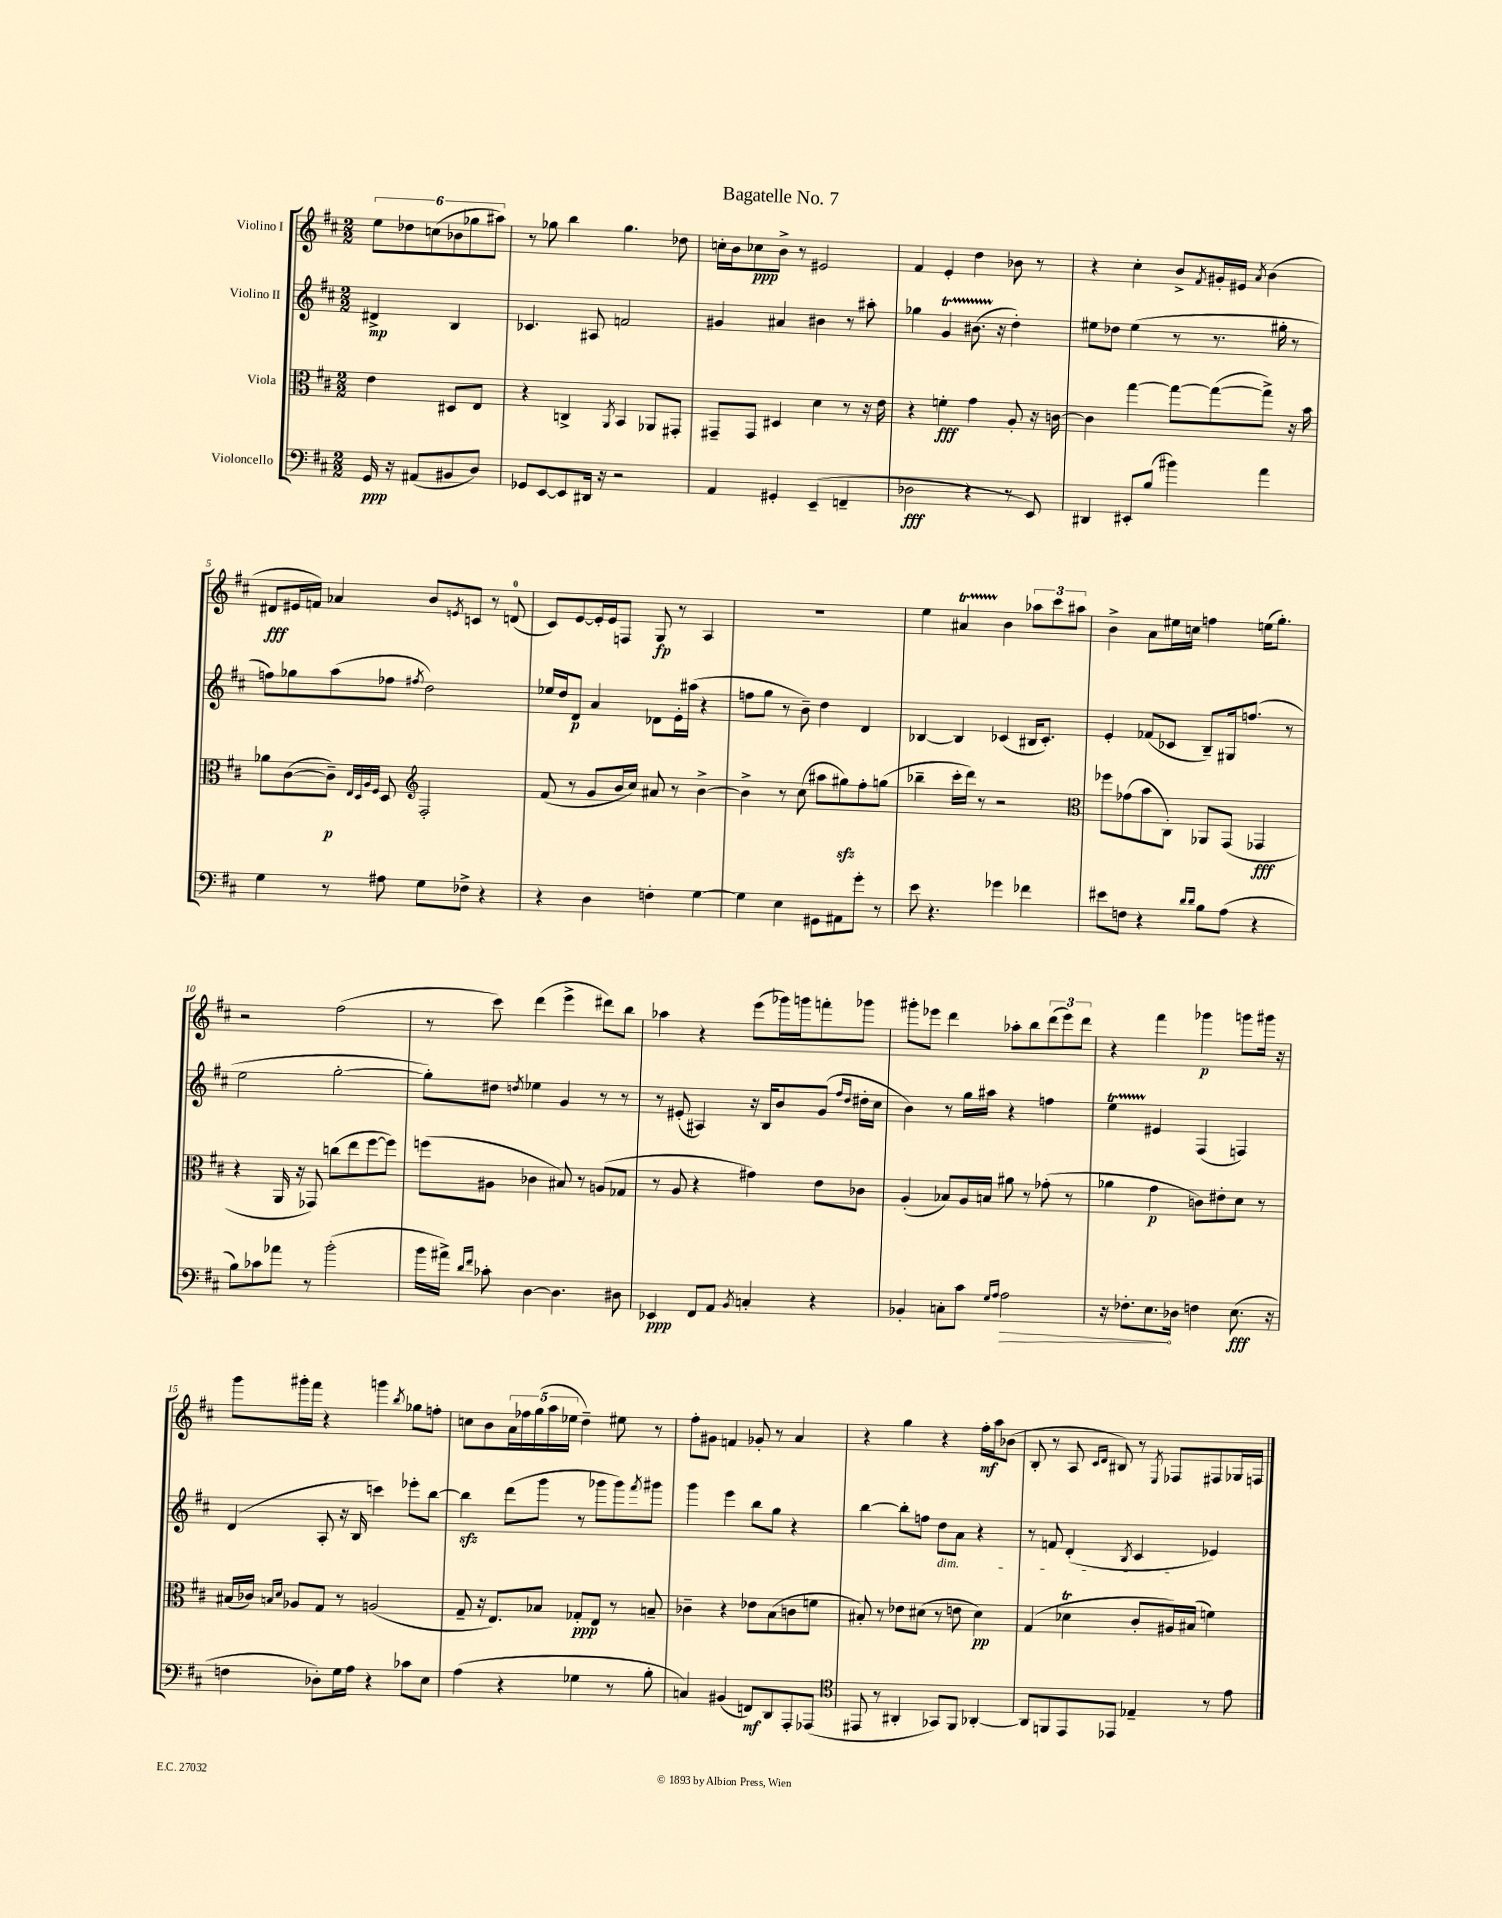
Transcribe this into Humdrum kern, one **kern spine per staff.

**kern	**kern	**kern	**kern
*staff4	*staff3	*staff2	*staff1
*clefF4	*clefC3	*clefG2	*clefG2
*k[f#c#]	*k[f#c#]	*k[f#c#]	*k[f#c#]
*M2/2	*M2/2	*M2/2	*M2/2
16GG	4e	4d#^	12ee
16r	.	.	.
.	.	.	12dd-
(8AA#	.	.	.
.	.	.	(12cc
8BB#	8D#	4B	12b-
.	.	.	12gg-
8D)	8E	.	.
.	.	.	12aa#)
=	=	=	=
8GG-	4r	4.c-	8r
[8EE	.	.	8gg-
8EE]	4C^	.	4bb
16DD#	.	8A#	.
16r	.	.	.
.	8qAA	.	.
2r	4BB	2f	4.gg-
.	8AA-	.	.
.	8GG#'	.	8dd-
=	=	=	=
4AA	8GG#~	4g#	16cc'
.	.	.	16b
.	8GG#	.	8cc-
4GG#'	4D#	4a#	8b^
.	.	.	8r
(4EE~	4d	4b#	2e#
4FF~	8r	8r	.
.	16r	8aa#'	.
.	16e	.	.
=	=	=	=
2D-	4r	4gg-	4f#
.	4f'	4g	4e'
4r	4g	(8.b#	4dd
.	.	16r	.
8r	8A'	4dd')	8b-
8EE)	16r	.	8r
.	[16c	.	.
=	=	=	=
4DD#	4c]	8ee#	4r
.	.	8dd-	.
8EE#'	[4gg	(4ee#	4cc#'
(8B	.	.	.
4b#)	8gg_	8r	8b^
.	.	.	8qf#
.	(8gg_	8.r	16g#'
.	.	.	16e#
.	.	.	8qa
4a	8gg^])	.	(4b
.	.	16gg#'	.
.	16r	8r	.
.	16b	.	.
=	=	=	=
4G	8a-	8ff)	8d#
.	([8c#	8gg-	16e#
.	.	.	16f)
8r	8c#~])	(8aa	4a-
.	32qqE	.	.
.	32qqD	.	.
.	32qqA	.	.
.	32qqF#	.	.
8A#	8D	8ff-	.
*	*clefG2	*	*
.	.	8qff#	.
8G	2F#'	2dd)	8b
.	.	.	8qe
8F-^	.	.	8c
4r	.	.	8r
.	.	.	(8d
=	=	=	=
4r	(8f#	16ee-	8c#)
.	.	16dd	.
.	8r	8d	[8e
4D	8g	4a	16e']
.	.	.	16e
.	16b	.	8F
.	16cc#)	.	.
4F'	8a#	8d-	8G
.	8r	16e'	8r
.	.	(16aa#	.
[4G	[4b^	4r	4A
=	=	=	=
4G]	4b^]	8ff	1r
.	.	8gg	.
4E	8r	8r	.
.	(8cc#	8b~)	.
8GG#	8aa#	4dd	.
8AA#	8gg#)	.	.
8g'	8ff#'	4d	.
8r	(8gg	.	.
=	=	=	=
8e	4bb-~	[4B-	4ee
4.r	.	.	.
.	16ccc#'	4B-]	4a#
.	16ddd)	.	.
.	8r	.	.
4g-	2r	(4c-	4b
4f-	.	16B#	12aa-
.	.	8.c-')	.
.	.	.	12ccc#
.	.	.	12aa#
=	=	=	=
*	*clefC3	*	*
8e#	8ff-	4e'	4b^
8F	(8g-	.	.
4r	8b	(8f-	8a
.	8C#')	8c-	16ee#
.	.	.	16cc
16qqd	.	.	.
16qqd	.	.	.
8B	8AA-	8B~)	4ff
(8A	(8GG	16G#	.
.	.	(8.ff	.
4r	4GG-	.	(16ee
.	.	.	8.gg')
.	.	8r	.
=	=	=	=
8B)	4r	2ee	2r
8c-	.	.	.
8a-	16AA	.	.
.	16r	.	.
8r	8GG-)	.	.
(2b'	(8cc	[2gg'	(2ff#
.	8ee	.	.
.	[8ff#	.	.
.	8ff#])	.	.
=	=	=	=
16b	(8ff	8gg'])	8r
16a#^)	.	.	.
16qqd	.	.	.
16qqf#	.	.	.
8c-'	8A#	8dd#	8ccc#)
.	.	8qdd	.
[4D	4c-	4ee-	(4ddd
4.D]	8B#)	4g	4eee^
.	8r	.	.
.	(8A	8r	8ddd#)
8D#	8G-	8r	8bb
=	=	=	=
4EE-	8r	8r	4aa-
.	8A	(8e#'	.
8FF#	4r	4A#)	4r
8AA	.	.	.
8qBB	.	.	.
4C'	4g#)	16r	(8eee
.	.	16B	.
.	.	8b	16ggg-)
.	.	.	16ggg
4r	8e	(8g	8fff'
.	.	16qqff#	.
.	.	16qqdd	.
.	8c-	16dd#'	8ggg-
.	.	16cc#	.
=	=	=	=
4BB-'	(4A'	4b)	8ggg#'
.	.	.	8eee-
8C'	8B-)	8r	4ddd
8c#	16A	16gg	.
.	16B	16aa#	.
16qqG	.	.	.
16qqA	.	.	.
2A	8a#	4r	8aa-'
.	8r	.	8bb
.	(8g-'	4ff	(12ddd
.	.	.	12eee-)
.	8r	.	.
.	.	.	12ddd
=	=	=	=
16r	4a-	4ee	4r
8.F-'	.	.	.
8.E	4g	4e#	4fff#
16D-	.	.	.
4F	8c)	(4F#	4ggg-
.	8e#'	.	.
(8.E	8d	4F)	8ggg
.	8r	.	16ggg#
16r	.	.	16r
=	=	=	=
4F	(16B#	(4d	8ggg
.	16c-)	.	.
.	16qqB	.	.
.	16qqd	.	.
.	8A-	.	16ggg#'
.	.	.	16fff#
8D-')	8G	8A'	4r
16G	8r	16r	.
16A	.	16B	.
4r	(2A	4ccc)	4ggg
.	.	.	8qbb
8c-	.	8eee-'	8gg-
8E	.	[8bb	8ff'
=	=	=	=
(4A	8G~	4bb]	8cc
.	16r	.	8b
.	8.E)	.	.
4r	.	(8ddd	20a
.	.	.	20ff-
.	.	.	(20gg
.	8B-	8ggg	.
.	.	.	20aa
.	.	.	20ee-
4G-	8G-'	8r	4dd~)
.	8E	8ggg-	.
8r	8r	8ggg-)	8ee#
.	.	8qfff#	.
8B'	8B~	8ggg#	8r
=	=	=	=
4C)	4c-~	4ggg	8ff#'
.	.	.	8g#
(4BB#	4r	4eee	4f
8FF)	8e-	8bb	8g-'
8DD	(8B	8gg	8r
8AAA'	8c	4r	4a
(8AAA-	8f	.	.
=	=	=	=
*clefC4	*	*	*
8EE#	8B#')	[4bb	4r
8r	8r	.	.
4AA#'	8e-	8bb']	4gg
.	(8d#	8ff	.
8GG-)	8r	8dd	4r
8FF#	8e	8a	.
[4AA-'	4d#)	4r	16ff#'
.	.	.	16aa
.	.	.	(8b-
=	=	=	=
8AA-]	(4G	8r	8B'
8FF	.	8f	8r
8EE	4d-	(4d'	8A
.	.	.	16qqc#
.	.	.	16qqd
8EE-	.	.	8B#)
.	.	8qB	.
4E-~	8c#'	4c#	8r
.	.	.	8qE
.	16A#)	.	8F-
.	(16B#	.	.
8r	4f)	4e-)	8F#
8e	.	.	16G-
.	.	.	16F
==	==	==	==
*-	*-	*-	*-
